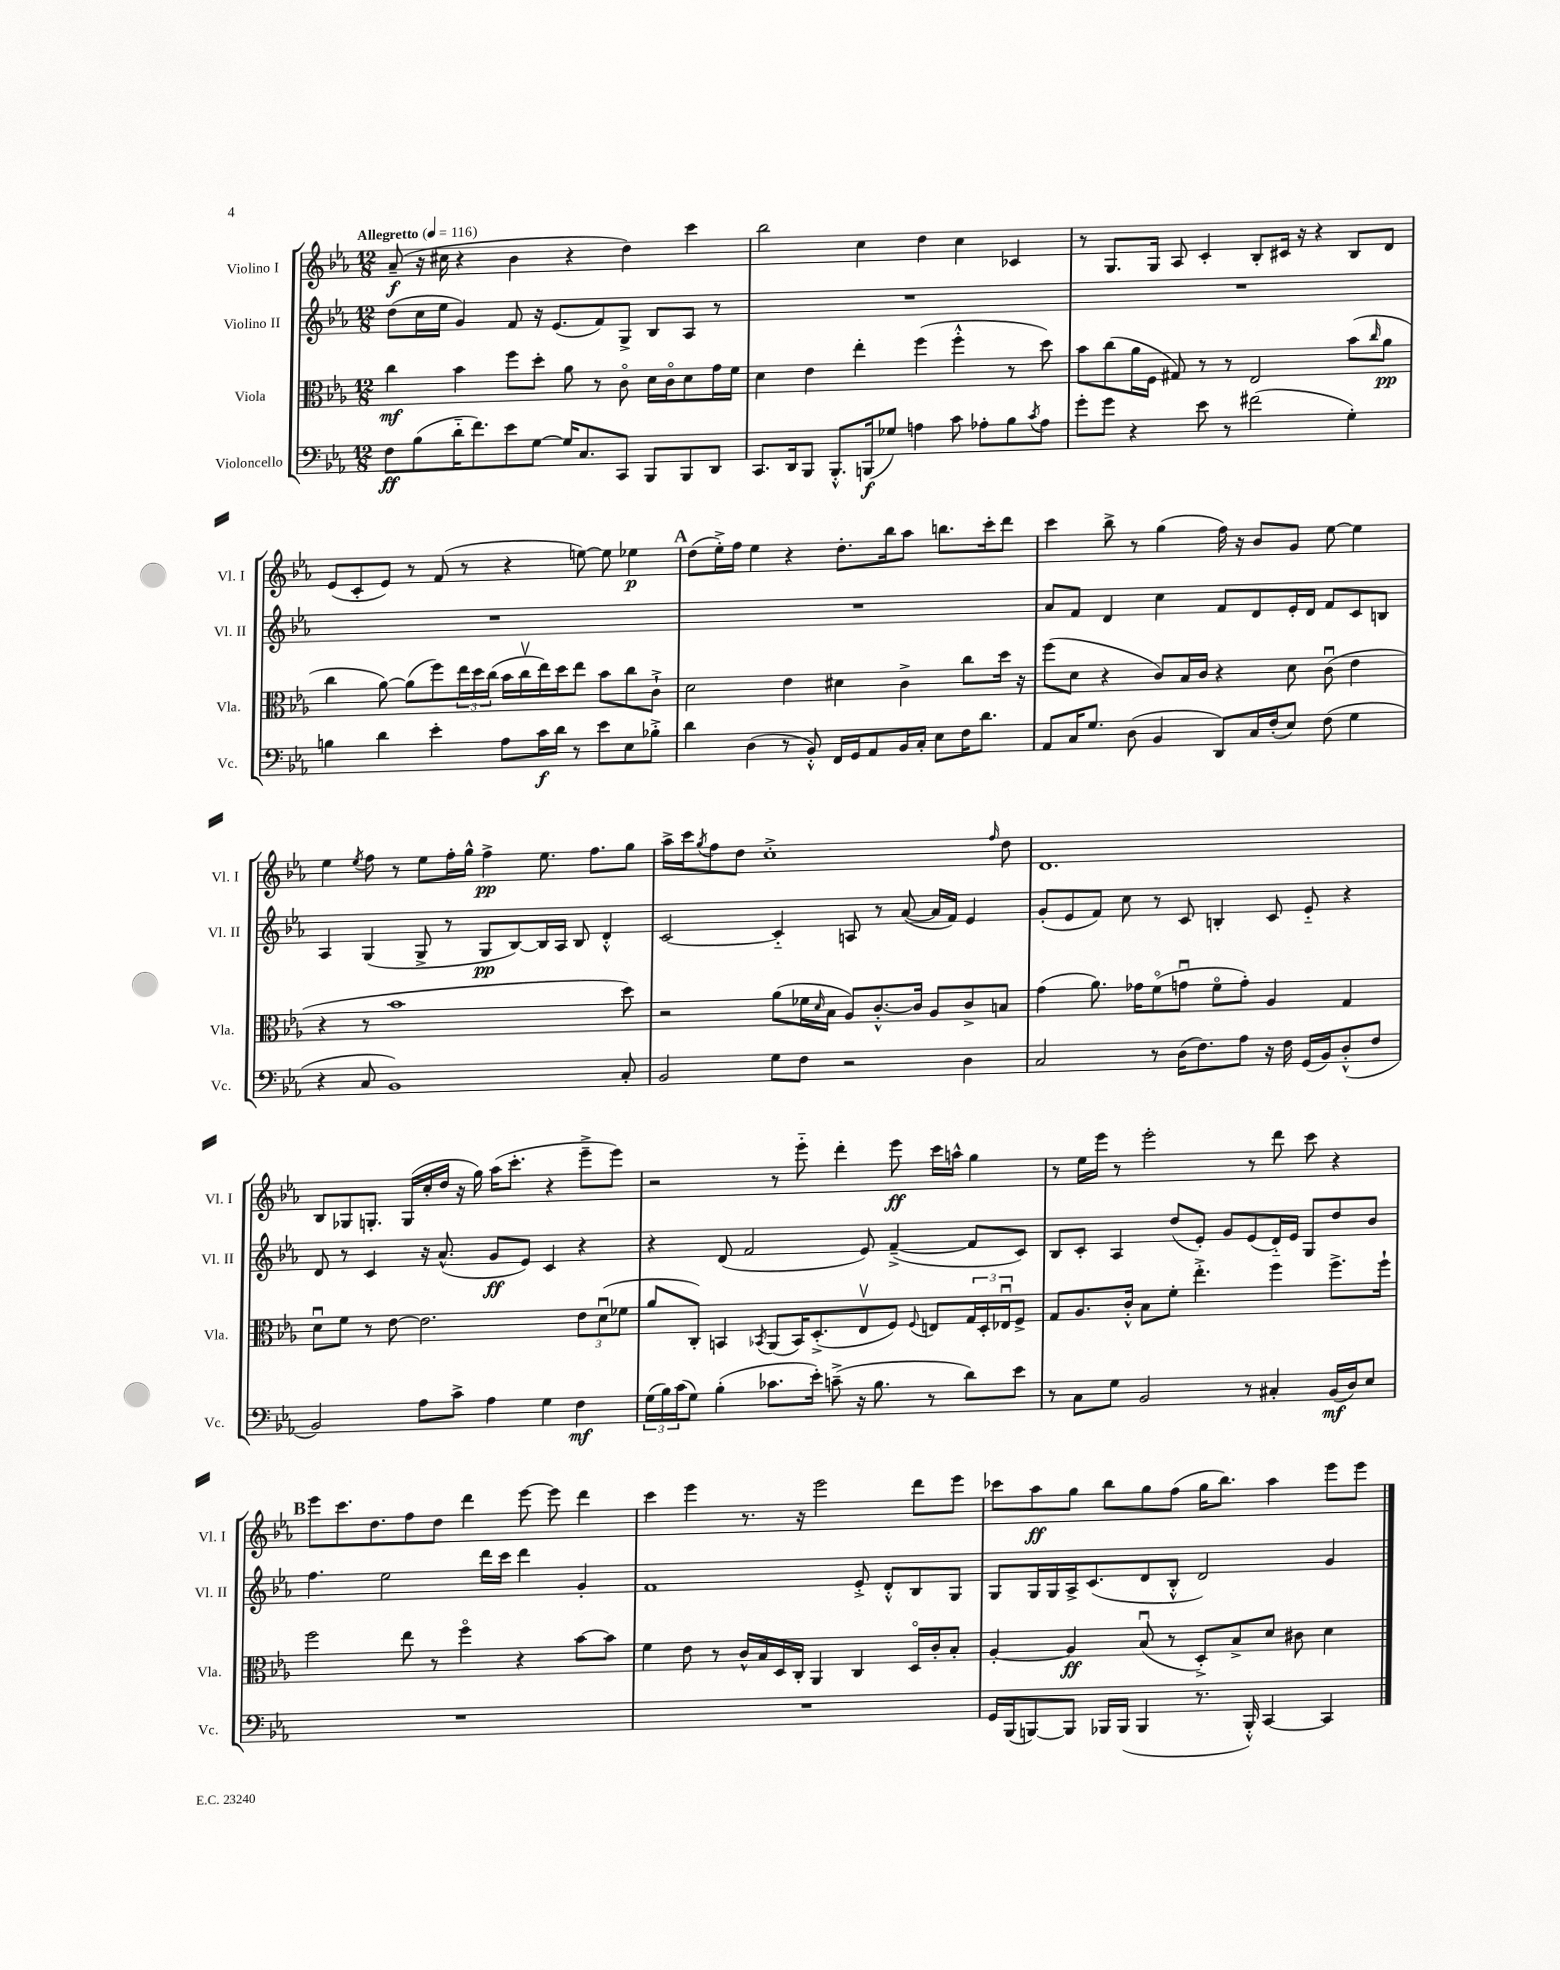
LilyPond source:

<<
\new StaffGroup <<
\new Staff = "s0" \with { instrumentName = "Violino I" shortInstrumentName = "Vl. I" } {
    \clef treble \key ees \major \numericTimeSignature \time 12/8 \tempo "Allegretto" 4 = 116
    aes'8--\f( r16 cis''16 r4 bes'4 r4 d''4) c'''4 |
    bes''2 c''4 d''4 c''4 ces'4 |
    r8 g8. g16 aes8 c'4-. bes8-. cis'16 r16 r4 bes8 d'8 |
    ees'8( c'8-. ees'8) r8 f'8( r8 r4 e''8~) e''8 ees''4\p |
    \mark \markup { \bold "A" } d''8( ees''16-.->) f''16 ees''4 r4 d''8.-. bes''16 aes''8 b''8. c'''16-. d'''8 |
    c'''4 bes''8-> r8 g''4( f''16) r16 bes'8 g'8 ees''8~ ees''4 |
    ees''4 \acciaccatura { ees''8 } f''8 r8 ees''8 f''16-. g''16-^ f''4->\pp ees''8. f''8. g''8 |
    aes''16-> c'''16 \acciaccatura { g''8 } f''8 d''8 c''1-.-> \grace { f''16 } d''8 |
    d'1. |
    bes8 ges8 g8.-. g16( c''16-. d''16 r16 g''16) aes''16( c'''8.-. r4 ees'''8---> ees'''8) |
    r2 r8 ees'''8-_ d'''4-. ees'''8\ff c'''16 a''16-^ g''4 |
    r8 ees''16 ees'''16 r8 ees'''2-. r8 d'''8 c'''8 r4 |
    \mark \markup { \bold "B" } ees'''8 c'''8. d''8. f''8 d''8 d'''4 ees'''8~ ees'''8 d'''4 |
    c'''4 ees'''4 r8. r16 ees'''2 d'''8 ees'''8 |
    ces'''8 aes''8\ff g''8 bes''8 g''8 f''8( g''16 bes''8.) aes''4 ees'''8 ees'''8 \bar "|." |
}
\new Staff = "s1" \with { instrumentName = "Violino II" shortInstrumentName = "Vl. II" } {
    \clef treble \key ees \major \numericTimeSignature \time 12/8
    d''8( c''16 ees''16 g'4) f'8 r16 ees'8.( f'8) g8-> bes8 aes8 r8 |
    R1. |
    R1. |
    R1. |
    \mark \markup { \bold "A" } R1. |
    aes'8 f'8 d'4 c''4 f'8 d'8 ees'16-. d'16 f'8 c'8 b8 |
    aes4 g4( g8-> r8 g8\pp bes8~) bes16 aes16 bes8 d'4-.-^ |
    c'2~ c'4-_ a8 r8 aes'8~( aes'16 f'16) ees'4 |
    g'8-.( ees'8 f'8) c''8 r8 c'8 b4-. c'8 ees'8-_ r4 |
    d'8 r8 c'4 r16 aes'8.-^( g'8\ff ees'8) c'4 r4 |
    r4 d'8( f'2 ees'8) f'4~--->( f'8 c'8) |
    bes8 c'8-. aes4 d''8( ees'8-.) g'8 ees'8( d'16-_) ees'16 g8 d''8 bes'8 |
    \mark \markup { \bold "B" } f''4. ees''2 d'''16 c'''16 d'''4 g'4-. |
    f'1 ees'8-.-> d'8-.-^ bes8 g8 |
    g8 g16 g16 aes16-> c'8.( d'8 bes8-.-^ d'2) g'4 \bar "|." |
}
\new Staff = "s2" \with { instrumentName = "Viola" shortInstrumentName = "Vla." } {
    \clef alto \key ees \major \numericTimeSignature \time 12/8
    c''4\mf bes'4 f''8 d''8-. aes'8 r8 c'8\flageolet d'16 c'16\flageolet d'8 g'16 f'16 |
    d'4 ees'4 ees''4-. f''4( f''4-.-^ r8 d''8) |
    bes'8 c''8( aes'16 f16 gis8) r8 r8 ees2 bes'8( \grace { c''16 } aes'8\pp |
    c''4 aes'8~) aes'8( f''8) \tuplet 3/2 { ees''16 d''16 c''16( } bes'16 c''16\upbow ees''16) d''16 ees''8 bes'8 c''8 c'8-!-> |
    \mark \markup { \bold "A" } d'2 ees'4 dis'4 c'4-> c''8 d''16 r16 |
    f''8( d'8 r4 c'8) bes16 c'16 r4 d'8 c'8\downbow( ees'4 |
    r4 r8 bes'1 d''8) |
    r2 aes'8( fes'16 \grace { d'16 } bes16 aes8) c'8.~-.-^ c'16 aes8 c'8-> b8 |
    g'4( aes'8.) ges'16 f'8\flageolet( g'8\downbow f'8\flageolet g'8-.) aes4 g4 |
    d'8\downbow f'8 r8 ees'8~ ees'2. \tuplet 3/2 { ees'8 d'8\downbow( fes'8 } |
    aes'8 c8-.) b,4 \acciaccatura { bes,8 } aes,8( bes,16) d8.-.->( ees8\upbow f8) \appoggiatura { f8 } e8 \tuplet 3/2 { g16 d16-. ees16\downbow } f8-> |
    g8 aes8. c'16-.-^ bes8 f'8-. ees''4.-.-> f''4 f''8.-> f''16-! |
    \mark \markup { \bold "B" } f''2 ees''8 r8 f''4\flageolet r4 bes'8~ bes'8 |
    f'4 ees'8 r8 c'16-^ bes16 d16 c16-. aes,4 c4 d16\flageolet c'16-. bes8-. |
    aes4~-. aes4\ff bes8\downbow( r8 d8-.->) bes8-> d'8 cis'8 d'4 \bar "|." |
}
\new Staff = "s3" \with { instrumentName = "Violoncello" shortInstrumentName = "Vc." } {
    \clef bass \key ees \major \numericTimeSignature \time 12/8
    f8\ff bes8( d'16-_ f'8.) ees'8 g8~ g16 c8. c,8 bes,,8 bes,,8 d,8 |
    c,8. d,16 bes,,8 bes,,8.-.-^ b,,16\f( ges8) a4 c'8 aes8-. bes8 \acciaccatura { c'8 } aes8 |
    g'8-. g'8 r4 ees'8 r8 fis'2( g4-.) |
    b4 d'4 ees'4-. aes8 c'16\f d'16 r8 ees'8 ees8 bes8-.-> |
    \mark \markup { \bold "A" } d'4 d4( r8 bes,8-.-^) f,16 g,16 aes,8 bes,16 c16-. ees8 f16 d'8. |
    aes,8 c16 g8. d8( bes,4 d,8) c16 f16-.( ees8) f8( g4 |
    r4 c8 bes,1) c8-. |
    bes,2 g8 f8 r2 d4 |
    c2 r8 d16( f8.) aes8 r16 f16 g,16( bes,16) d8-.-^( f8 |
    bes,2) aes8 c'8-> aes4 g4 f4\mf |
    \tuplet 3/2 { g16( bes16) c'16( } g8) bes4-.( ces'8. ees'16-.) c'8--->( r16 bes8. r8 d'8) ees'8 |
    r8 c8 g8 bes,2 r8 cis4-. bes,16\mf( d16) ees8 |
    \mark \markup { \bold "B" } R1. |
    R1. |
    g,16 bes,,16( b,,8~) b,,8 bes,,16 bes,,16( bes,,4 r8. bes,,16-.-^) c,4~ c,4 \bar "|." |
}
>>
>>
\layout { \context { \Score \remove "Bar_number_engraver" } }
